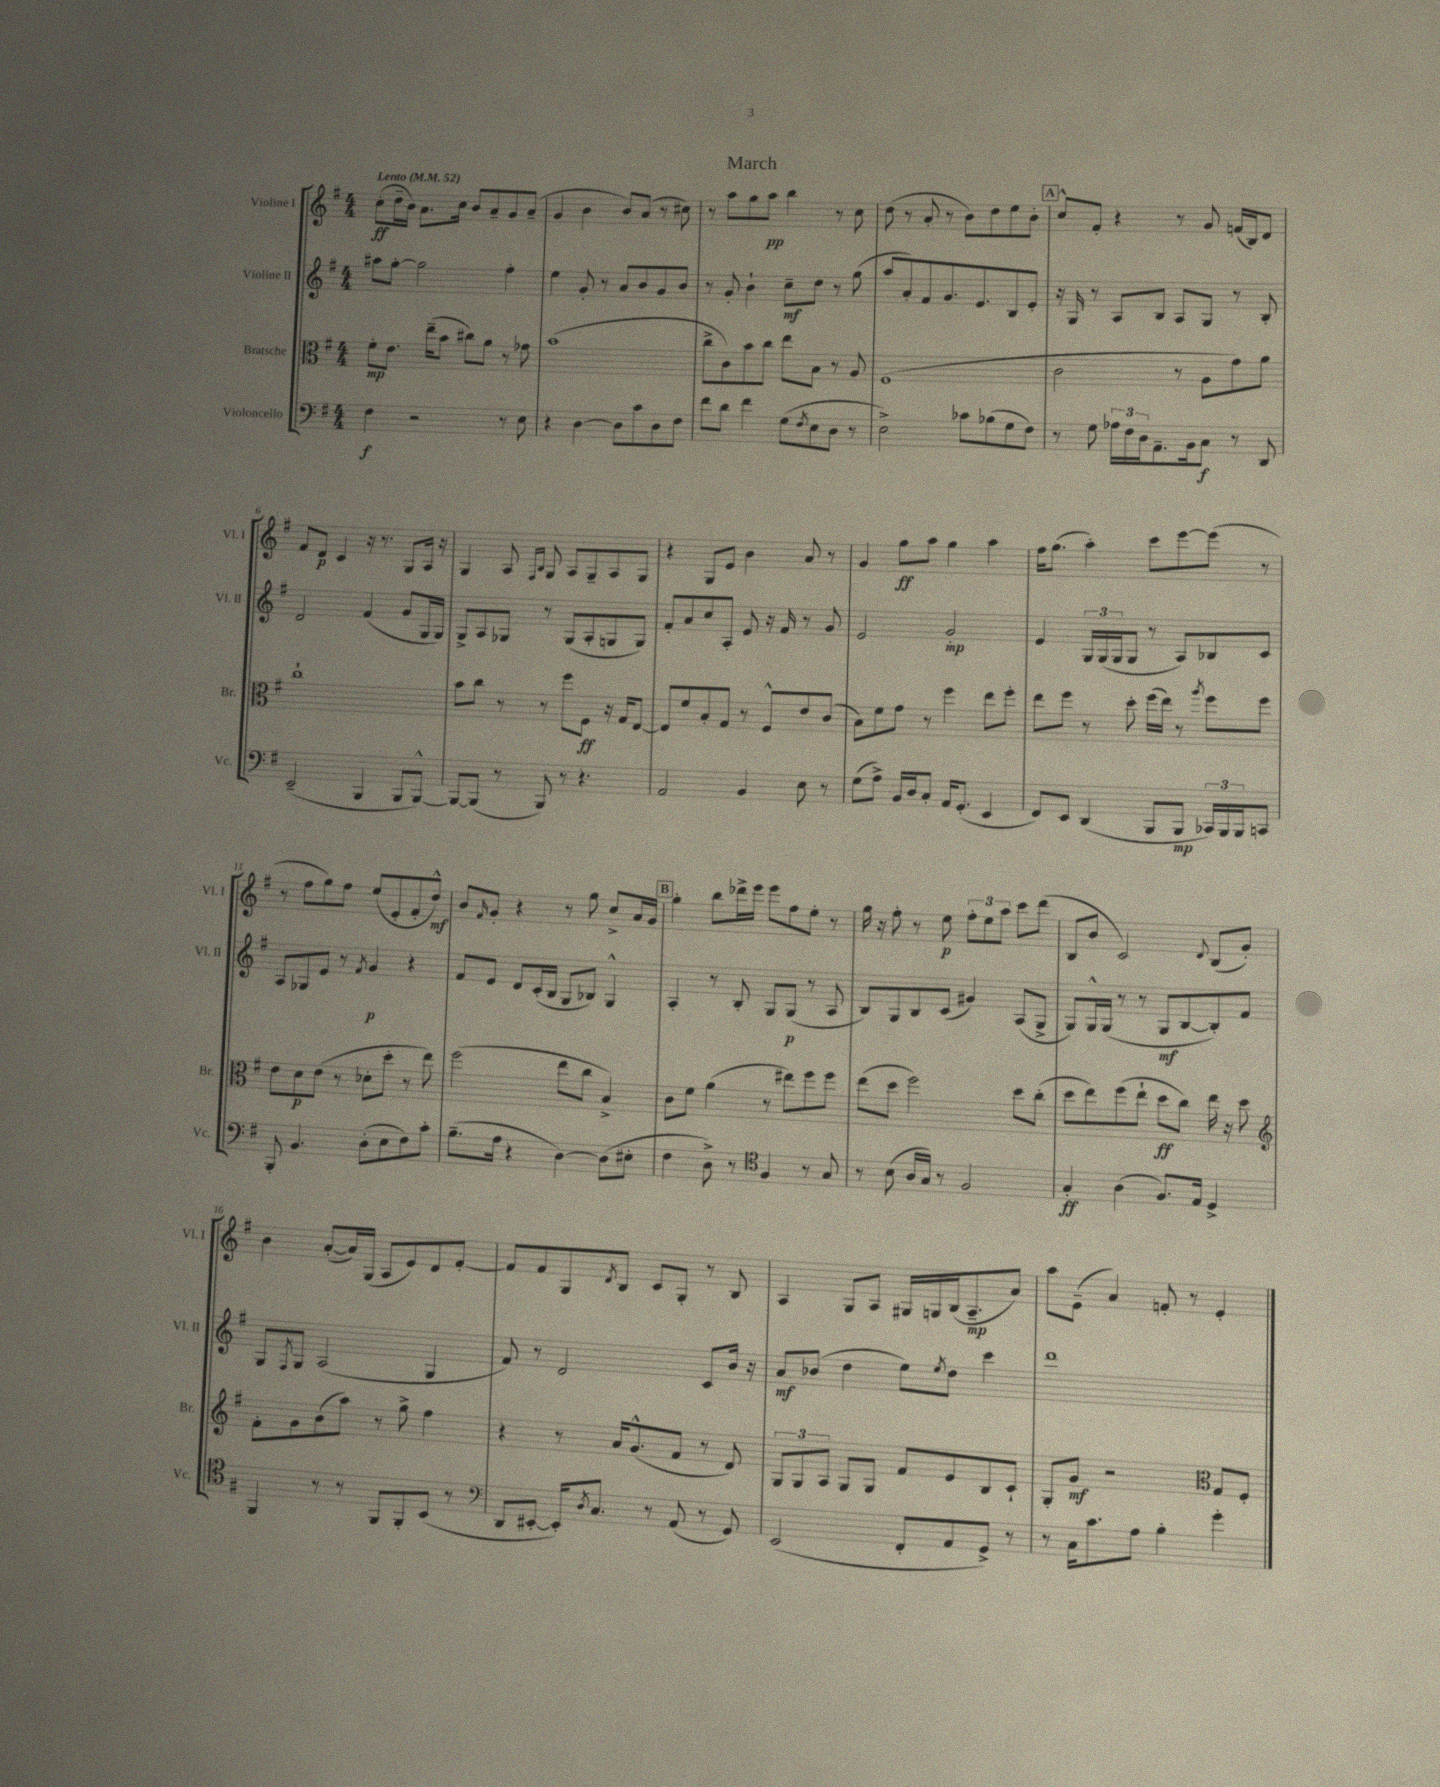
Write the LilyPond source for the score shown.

\header { title = "March" }
<<
\new StaffGroup <<
\new Staff = "s0" \with { instrumentName = "Violine I" shortInstrumentName = "Vl. I" } {
    \clef treble \key g \major \numericTimeSignature \time 4/4 \tempo "Lento" 4 = 52
    c''8-.\ff( d''16-- b'16) a'8. c''16 b'8 a'8-- g'8 a'8--( |
    g'4 b'4 b'8) a'8( r8 cis''8) |
    r8 a''8 g''8 a''8\pp b''4 r8 c''8 |
    d''8( r8 a'8-. r8 b'8) d''8 e''8 b'8-. |
    \mark \markup { \box "A" } c''8-^ fis'8-. r4 r8 g'8 f'16( b16) d'8 |
    fis'8 d'8\p c'4 r16 r8. g8 a16 r16 |
    g4 a8 \grace { fis16 b16 } g8 a8 g8-- a8 g8 |
    r4 g8 e'8 b'4 a'8 r8 |
    g'4 g''8\ff a''8 g''4 a''4 |
    fis''16 g''8.( a''4-.) c'''8 e'''8~ e'''8( r8 |
    r8 fis''8 g''8) fis''8 e''8( e'8-. fis'8-. d''8-^\mf) |
    b'8 \grace { fis'16 } g'8-. r4 r8 g''8 c''8-> a'16 g'16 |
    \mark \markup { \box "B" } g''4-. b''8 des'''16-> e'''16 e'''8 fis''8 e''8-. r8 |
    g''16 r16 fis''8-. r8 e''8\p \tuplet 3/2 { fis''8-. e''8 a''8 } c'''8 d'''8( |
    b8 b'8 c'2) \appoggiatura { d'8 } b8( g'8-.) |
    b'4 a'8~-.( a'16) g16( a8 e'8) d'8 fis'8~-. |
    fis'8 fis'8 g8 \acciaccatura { d'8 } b8 c'8 g8-. r8 b8 |
    a4 g8 a8 gis16 g16 b16( a8.--\mp a'8) |
    a''8 e'8--( a'4) f'8-. r8 e'4-. \bar "|." |
}
\new Staff = "s1" \with { instrumentName = "Violine II" shortInstrumentName = "Vl. II" } {
    \clef treble \key g \major \numericTimeSignature \time 4/4
    ais''8 g''8~-. g''2 fis''4-. |
    e''4 g'8-. r8 a'8 b'8 g'8 b'8 |
    r8 g'8-. b'4-! c''8--\mf d''8 r8 g''8( |
    a''8 a'8-.) fis'8 g'8. e'8. b8 e'8-. |
    \mark \markup { \box "A" } r16 g16 r8 a8 b8 a8 g8 r8 b8-. |
    d'2 fis'4( g'8 g16 g16) |
    g8-> a8 ges8 r8 ges8( a8-. g8 g8) |
    fis'8-. a'8 c''8 a8-. e'8 r16 fis'16 r8 g'8 |
    e'2 g'2-.\mp |
    e'4 \tuplet 3/2 { g16 g16( g16 } g8 r8 a8) bes8 c'8 |
    a8 ges8 e'8 r8 \acciaccatura { fis'8 } g'4\p r4 |
    fis'8 e'8 d'8 c'16-.( b16 g8 bes8) g4-^ |
    \mark \markup { \box "B" } a4-. r8 b8-. g8 g8\p( r8 a8 |
    b8) g8 b8 c'8( gis'4) a8( g8-> |
    g8) g16-^ g16( r8 r8 g8\mf b8~ b8-.) fis'8 |
    g8 \acciaccatura { fis8 } g8 a2( g4 |
    fis'8) r8 d'2 c'8 b'16 r16 |
    a'8\mf bes'8( d''4 e''8) \acciaccatura { e''8 } d''8 c'''4 |
    d'''1 \bar "|." |
}
\new Staff = "s2" \with { instrumentName = "Bratsche" shortInstrumentName = "Br." } {
    \clef alto \key g \major \numericTimeSignature \time 4/4
    fis'8-.\mp e'8. e''16--( b'8 cis''8) a'8 r8 ges'8 |
    b'1( |
    c''8-> c'8) b'8 c''8 e''8 b8 r8 a8 |
    fis1( |
    \mark \markup { \box "A" } c'2 r8 a8 g'8) a'8 |
    c''1-! |
    b'8 c''8 r8 r8 fis''8 fis8\ff r16 g16 e8~ |
    e8 fis'8 b8-. g8 r8 fis8-^ e'8 c'8( |
    b8) fis'8 g'8 r8 fis''4 e''8 fis''8-. |
    e''8 fis''8 r8 d''8-. fis''16( e''16) r8 \acciaccatura { a''8 } fis''8 fis''8 |
    e'8 d'8\p e'8( r8 des'8-. d''8-. r8 e''8) |
    fis''2( e''8 c''8 b4->) |
    \mark \markup { \box "B" } c'8 fis'8 a'4( r8 eis''8) fis''8 fis''8 |
    e''8( d''8 fis''2) d''8 c''8-.( |
    d''8 e''8) fis''8( e''8-! d''8\ff c''8) e''16 r16 d''8 |
    \clef treble fis'8-. g'8 b'8( a''8) r8 g''8-> fis''4 |
    r4 r8 a'16 g'8.-^( fis'8 r8 d'8) |
    \tuplet 3/2 { g8 g8 a8 } g8 g8 fis'8 e'8 b8 c'8-! |
    g8-. g'8\mf r2 \clef alto g8 fis8-. \bar "|." |
}
\new Staff = "s3" \with { instrumentName = "Violoncello" shortInstrumentName = "Vc." } {
    \clef bass \key g \major \numericTimeSignature \time 4/4
    fis4\f r2 r8 e8 |
    r4 d4~ d8 c'8 d8 fis8 |
    fis'8 d'8 fis'4 g8( \acciaccatura { fis8 } e8 d8 r8 |
    e2->) ces'8 bes8( g8 fis8) |
    \mark \markup { \box "A" } r8 g8 \tuplet 3/2 { aes16 fis16 d16 } a,8.-- b,16 c8\f r8 d,8 |
    e,2--( b,,4 b,,8 b,,8~-^) |
    b,,8~ b,,8( r8 b,,8) r8 r4. |
    a,2 b,4 e8 r8 |
    g8( a8->) b,16 d16 c8-. a,16 g,8.-.( e,4 |
    fis,8) e,8 d,4( b,,8 b,,8\mp \tuplet 3/2 { ces,16) b,,16 b,,16 } c,8 |
    b,,8-. b,4. d8-.( e8 fis8) c'8-. |
    b8.--( a16 r4 d4~) d8( eis8-. |
    \mark \markup { \box "B" } fis4 d8->) r8 \clef tenor fis4 r8 g8 |
    r8 b8( a16 g16) r8 fis2 |
    g4-.\ff a4( fis8.) e16 d4-> |
    fis,4 r8 r8 fis,8 fis,8-. b,8( r8 |
    \clef bass d,8 eis,8~-. eis,16-.) \acciaccatura { d8 } c8. r8 a,8( r8 g,8) |
    e,2( fis,8-. a,8 g,8->) r8 |
    r8 c16 c'8. a8 b4-. g'4-. \bar "|." |
}
>>
>>
